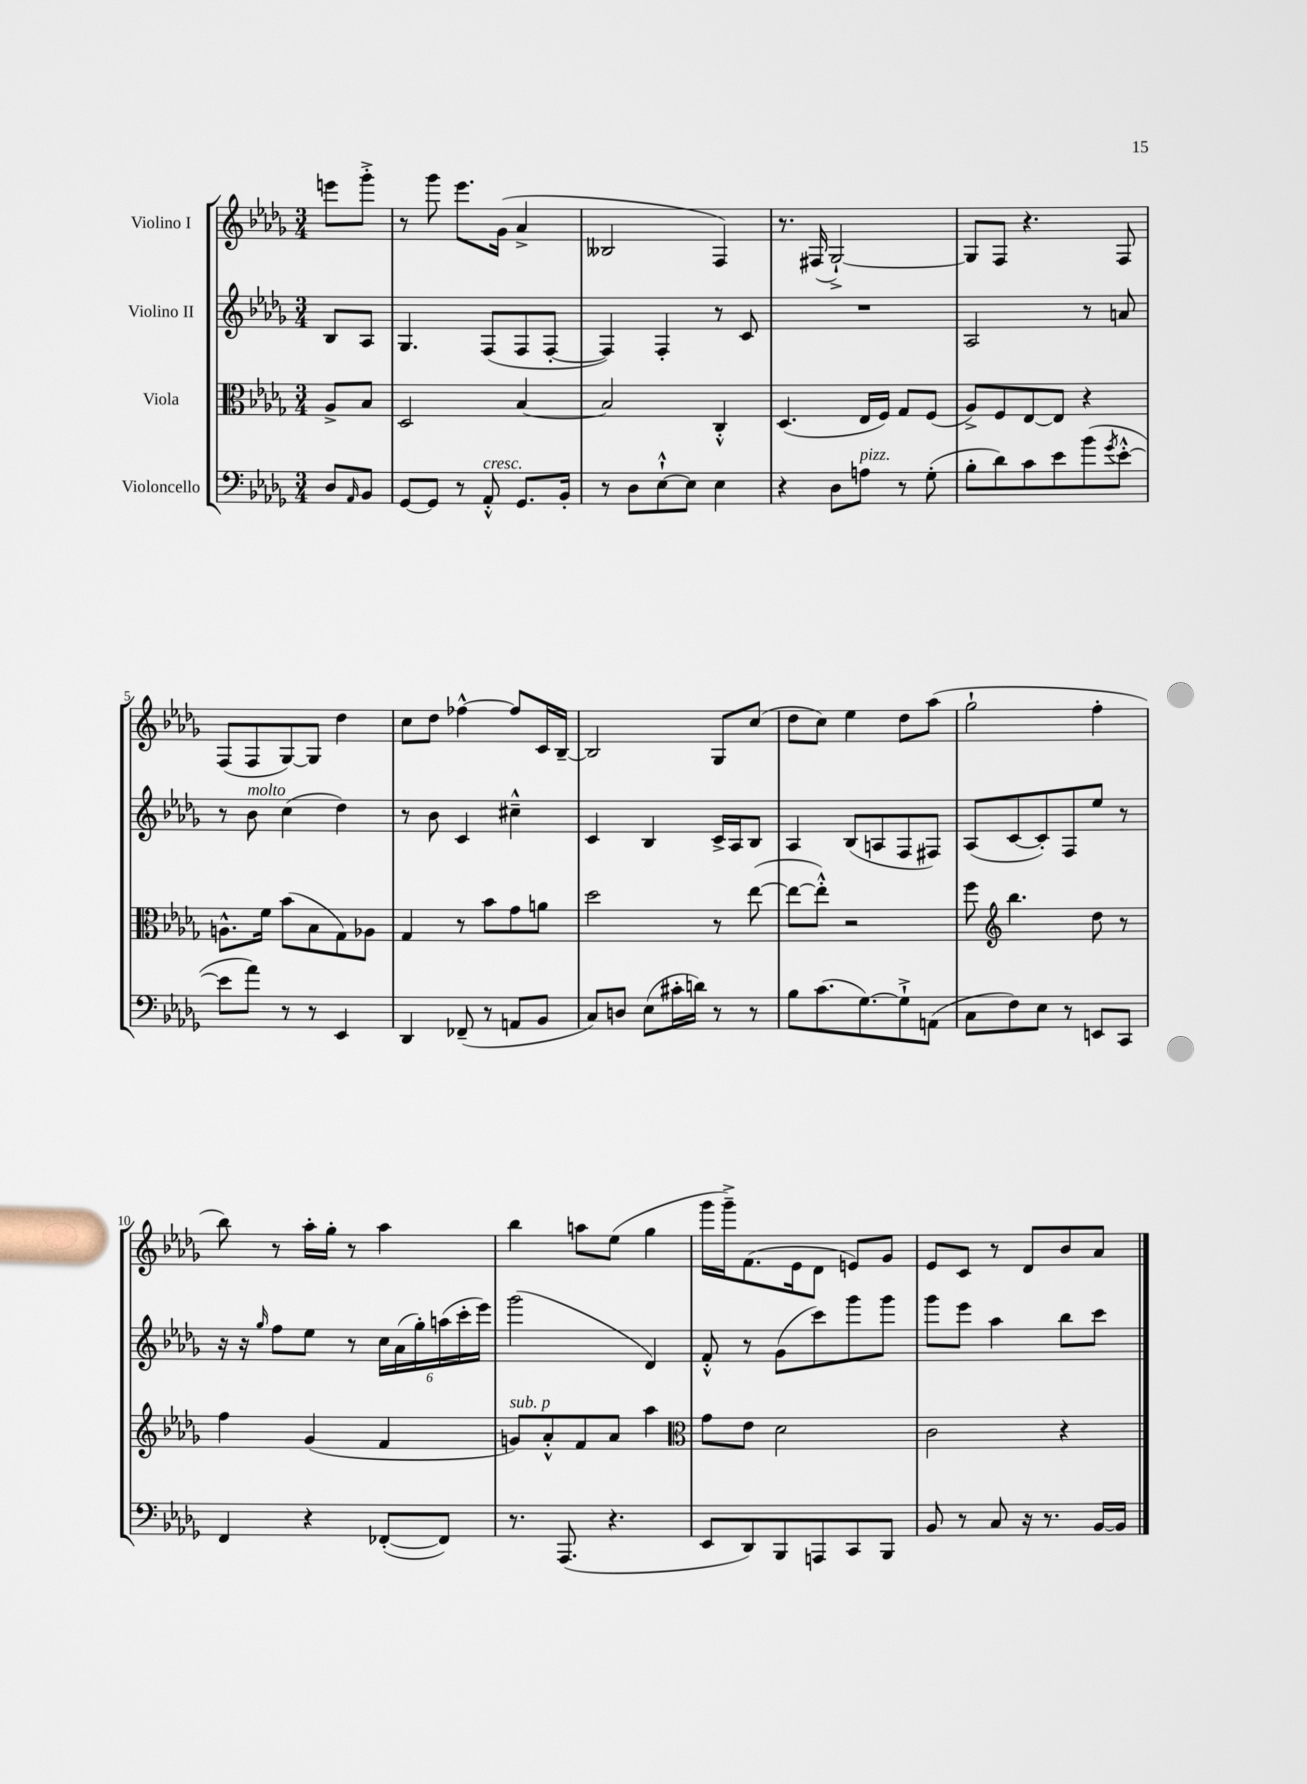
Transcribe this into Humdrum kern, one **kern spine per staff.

**kern	**kern	**kern	**kern
*staff4	*staff3	*staff2	*staff1
*clefF4	*clefC3	*clefG2	*clefG2
*k[b-e-a-d-g-]	*k[b-e-a-d-g-]	*k[b-e-a-d-g-]	*k[b-e-a-d-g-]
*M3/4	*M3/4	*M3/4	*M3/4
8D-	8A-^	8B-	8eee
16qqAA-	.	.	.
8BB-	8B-	8A-	8ggg-'^
=	=	=	=
[8GG-	2D-	4.G-	8r
8GG-]	.	.	8ggg-
8r	.	.	8.eee-
8AA-'^^	.	(8F	.
.	.	.	(16g-
8.GG-	[4B-	8F	4a-^
.	.	[8F'	.
16BB-'	.	.	.
=	=	=	=
8r	2B-]	4F])	2B--
8D-	.	.	.
[8E-`^^	.	4F'	.
8E-]	.	.	.
4E-	4C'^^	8r	4F)
.	.	8c	.
=	=	=	=
4r	(4.D-	2.r	8.r
.	.	.	(16F#
8D-	.	.	[2G-`^)
8A	16E-	.	.
.	16F)	.	.
8r	8G-	.	.
(8G-'	(8F	.	.
=	=	=	=
8B-'	8A-^)	2A-	8G-]
8d-)	8F	.	8F
8c	[8E-	.	4.r
8e-	8E-]	.	.
(8b-	4r	8r	.
8qg-	.	.	.
[8e-'^^	.	8a	8F
=	=	=	=
8e-]	8.A^^	8r	(8F
8a-)	.	8b-	8F
.	16f	.	.
8r	(8b-	(4cc	[8G-)
8r	8B-	.	8G-]
4EE-	8G-)	4dd-)	4dd-
.	8A-	.	.
=	=	=	=
4DD-	4G-	8r	8cc
.	.	8b-	8dd-
(8FF-~	8r	4c	[4ff-^^
8r	8b-	.	.
8AA	8g-	4cc#~^^	8ff-]
8BB-	8a	.	16c
.	.	.	[16B-~
=	=	=	=
8C)	2dd-	4c	2B-]
8D	.	.	.
(8E-	.	4B-	.
16c#'	.	.	.
16d)	.	.	.
8r	8r	16c^	8G-
.	.	16A-	.
8r	([8ee-	8B-	(8cc
=	=	=	=
8B-	8ee-_	4A-	8dd-
(8.c	8ee-'^^])	.	8cc)
.	2r	(8B-	4ee-
[8.G-)	.	.	.
.	.	8A	.
8G-`^]	.	8F	8dd-
(8AA	.	8F#)	(8aa-
=	=	=	=
8C	8ff	(8A-	2gg-`
*	*clefG2	*	*
8F)	4.bb-	[8c	.
8E-	.	8c'])	.
8r	.	8F	.
8EE	8dd-	8ee-	4ff'
8CC	8r	8r	.
=	=	=	=
4FF	4ff	16r	8bb-)
.	.	16r	.
.	.	16qqgg-	.
.	.	8ff	8r
4r	(4g-	8ee-	16aa-'
.	.	.	16gg-'
.	.	8r	8r
([8FF-'	4f	24cc	4aa-
.	.	(24a-	.
.	.	24gg-')	.
8FF-])	.	(24aa	.
.	.	24ccc'	.
.	.	24eee-)	.
=	=	=	=
8.r	8g)	(2ggg-	4bb-
.	8a-'^^	.	.
(8.AAA-	.	.	.
.	8f	.	8aa
4.r	8a-	.	(8ee-
.	4aa-	4d-)	4gg-
=	=	=	=
*	*clefC3	*	*
8EE-	8g-	8f'^^	16ggg-
.	.	.	16ggg-~^)
8DD-)	8e-	8r	(8.f
8BBB-	2d-	(8g-	.
.	.	.	16e-
8AAA	.	8ccc)	8d-
8CC	.	8ggg-	8e)
8BBB-	.	8ggg-	8g-
=	=	=	=
8BB-	2c	8ggg-	8e-
8r	.	8eee-	8c
8C	.	4aa-	8r
16r	.	.	8d-
8.r	.	.	.
.	4r	8bb-	8b-
[16BB-	.	8ccc	8a-
16BB-]	.	.	.
==	==	==	==
*-	*-	*-	*-
